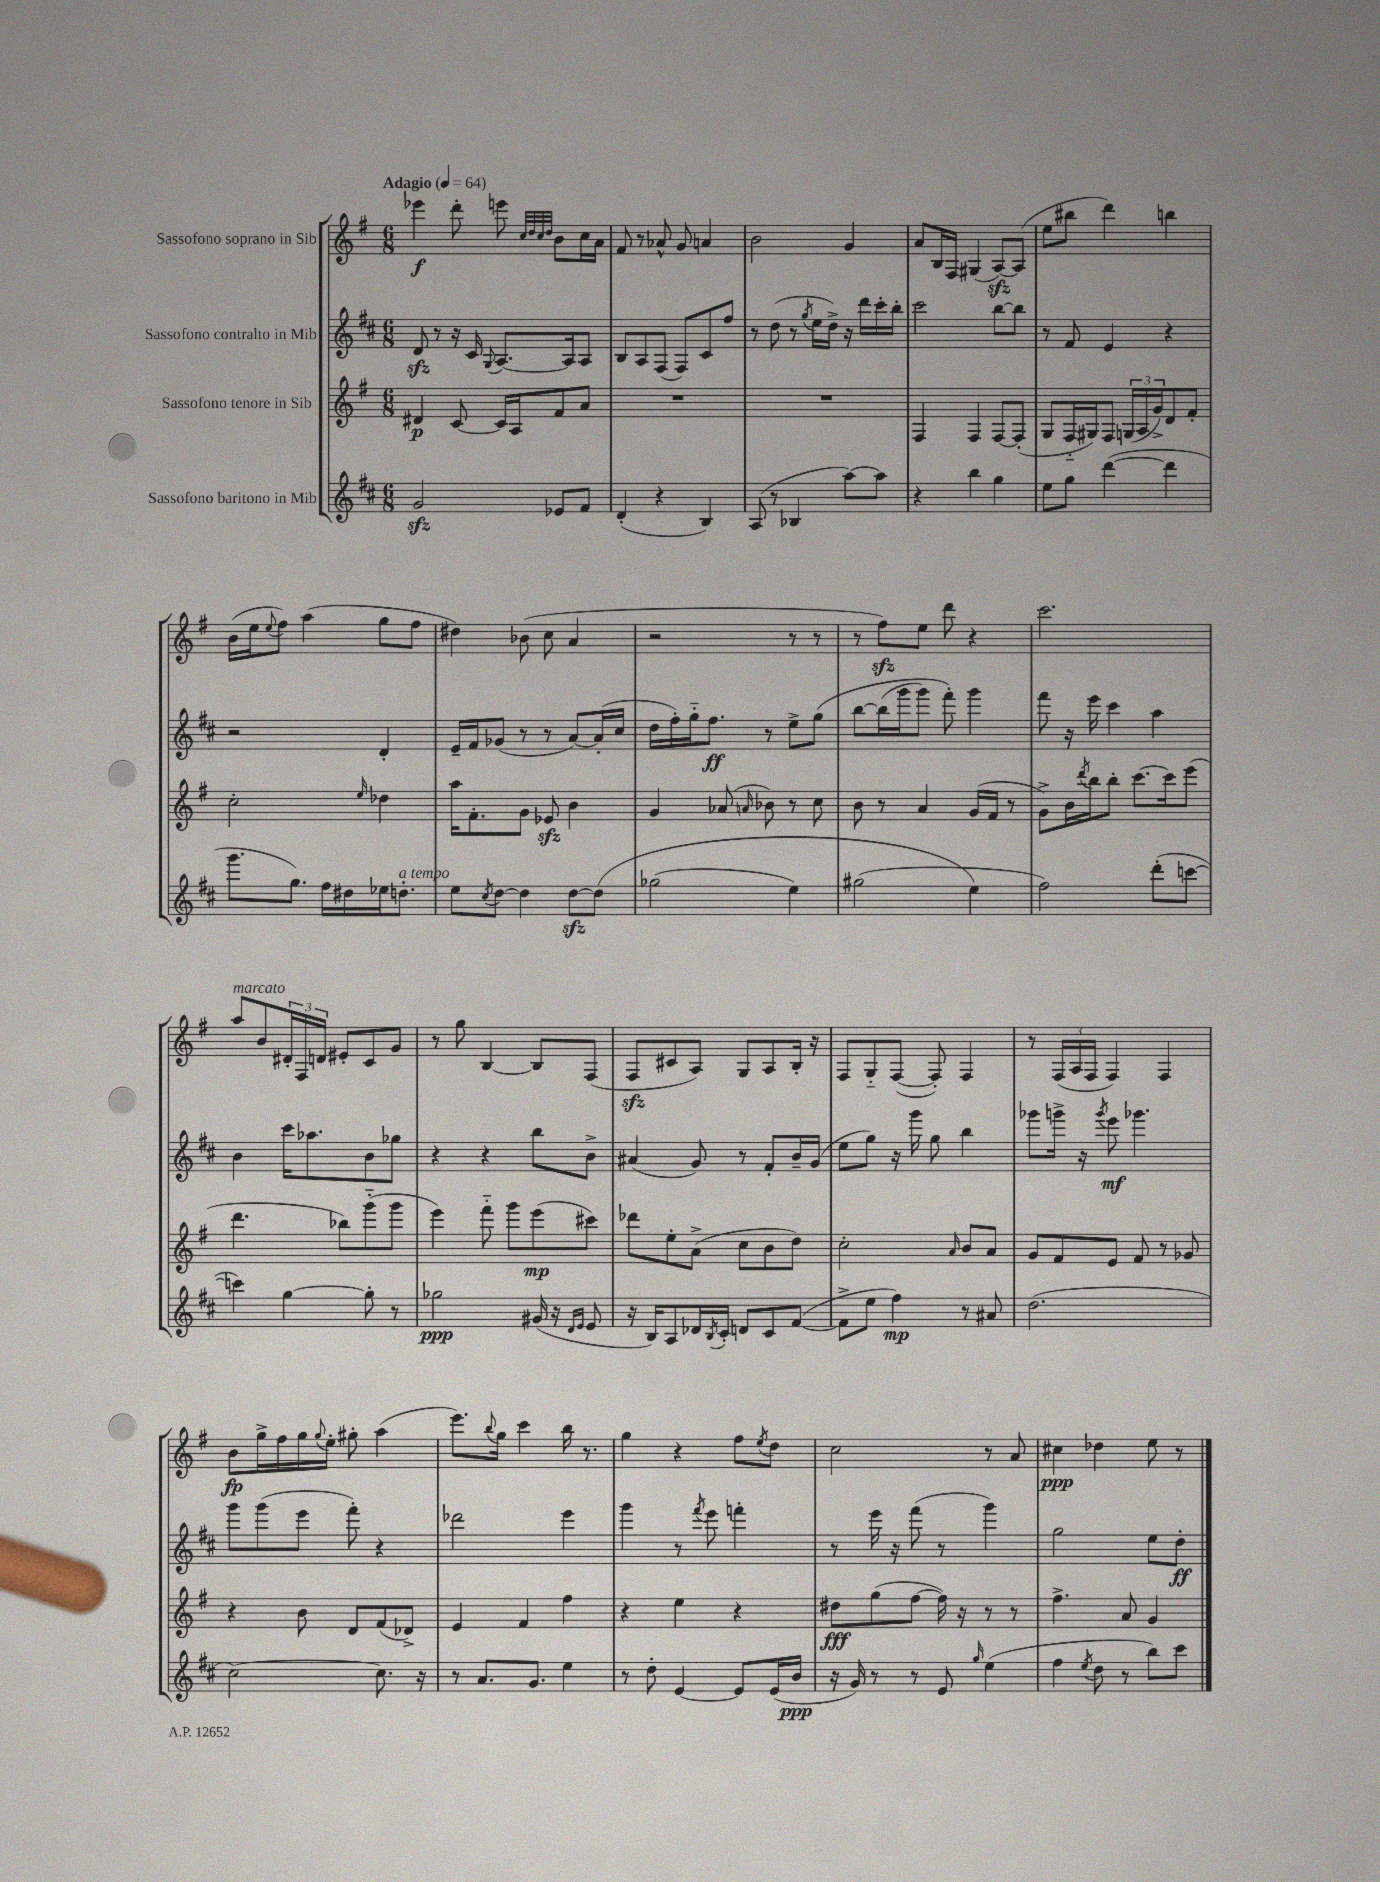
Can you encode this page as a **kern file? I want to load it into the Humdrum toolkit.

**kern	**dynam	**kern	**dynam	**kern	**dynam	**kern	**dynam
*part4	*part4	*part3	*part3	*part2	*part2	*part1	*part1
*staff4	*staff4	*staff3	*staff3	*staff2	*staff2	*staff1	*staff1
*I"Sassofono baritono in Mib	*	*I"Sassofono tenore in Sib	*	*I"Sassofono contralto in Mib	*	*I"Sassofono soprano in Sib	*
*clefG2	*	*clefG2	*	*clefG2	*	*clefG2	*
*k[f#c#]	*	*k[f#]	*	*k[f#c#]	*	*k[f#]	*
*M6/8	*	*M6/8	*	*M6/8	*	*M6/8	*
*MM64	*	*MM64	*	*MM64	*	*MM64	*
=1	=1	=1	=1	=1	=1	=1	=1
!	!	!	!	!	!	!LO:TX:a:B:t=Adagio	!
2gzz/	.	4d#X/	p	8dzz/	.	4eee-X\	f
.	.	.	.	8r	.	.	.
.	.	[8c/	.	16r	.	8ddd'\	.
.	.	.	.	16c#/	.	.	.
.	.	.	.	8qqG/	.	.	.
.	.	16c/LL]	.	[8.A/L	.	8eeen\	.
.	.	16A/J	.	.	.	.	.
.	.	.	.	.	.	32qqcc/LLL	.
.	.	.	.	.	.	32qqdd/	.
.	.	.	.	.	.	32qqcc/	.
.	.	.	.	.	.	32qqdd/JJJ	.
8e-X/L	.	8f#/	.	.	.	8b\L	.
.	.	.	.	16A/k]	.	.	.
8f#/J	.	8a/J	.	8A/J	.	16cc\L	.
.	.	.	.	.	.	16a\JJ	.
=2	=2	=2	=2	=2	=2	=2	=2
(4d'/	.	2.r	.	8B/L	.	8f#/	.
.	.	.	.	8A/	.	8r	.
4r	.	.	.	(8F#/J	.	8a-X^^/	.
.	.	.	.	8F#/L)	.	8g/	.
4B/)	.	.	.	8c#/	.	4an/	.
.	.	.	.	8ff#/J	.	.	.
=3	=3	=3	=3	=3	=3	=3	=3
(8A/	.	2.r	.	8r	.	2b\	.
8r	.	.	.	(8dd\	.	.	.
4B-X/	.	.	.	8r	.	.	.
.	.	.	.	8qgg/	.	.	.
.	.	.	.	16ee\LL	.	.	.
.	.	.	.	16dd^\JJ)	.	.	.
[8aa\L)	.	.	.	16r	.	4g/	.
.	.	.	.	16ddd\LL	.	.	.
8aa\J]	.	.	.	16ccc#'\	.	.	.
.	.	.	.	16bb'\JJ	.	.	.
=4	=4	=4	=4	=4	=4	=4	=4
4r	.	4F#/	.	2ccc#\	.	8a/L	.
.	.	.	.	.	.	16B/L	.
.	.	.	.	.	.	16F#/JJ	.
4bb\	.	4F#/	.	.	.	(4G#X/	.
4gg\	.	[8F#/L	.	[8bb\L	.	[8Azz/L)	.
.	.	(8F#'/J]	.	8bb\J]	.	(8A/J]	.
=5	=5	=5	=5	=5	=5	=5	=5
8ee\L	.	8G/L	.	8r	.	8ee\L	.
8gg\J	.	16F#/L	.	8f#/	.	8bb#X\J	.
.	.	16G#X/J)	.	.	.	.	.
([4ddd\	.	8F#/J	.	4e/	.	4ddd\)	.
.	.	(24Gn/LL	.	.	.	.	.
.	.	24A/	.	.	.	.	.
.	.	24g^/J)	.	.	.	.	.
4ddd\]	.	8d/	.	4r	.	4bbn\	.
.	.	8f#'/J	.	.	.	.	.
!!LO:LB:g=z
=6	=6	=6	=6	=6	=6	=6	=6
8.ggg\L	.	2cc'\	.	2r	.	(16b\LL	.
.	.	.	.	.	.	16ee\J	.
.	.	.	.	.	.	8qqee/	.
.	.	.	.	.	.	8ff#\J)	.
8.gg\J)	.	.	.	.	.	.	.
.	.	.	.	.	.	(4aa\	.
16ff#\LL	.	.	.	.	.	.	.
16dd#X\	.	.	.	.	.	.	.
.	.	16qqee/	.	.	.	.	.
16ee-X\J	.	4dd-X\	.	4d'/	.	8gg\L	.
!LO:TX:a:i:t=a tempo	!	!	!	!	!	!	!
8.ddn'\J	.	.	.	.	.	.	.
.	.	.	.	.	.	8ff#\J	.
=7	=7	=7	=7	=7	=7	=7	=7
8ee\L	.	16aa\KL	.	16e~/LL	.	4dd#X\)	.
.	.	8.f#'\	.	16f#/J	.	.	.
8qcc#/	.	.	.	.	.	.	.
[8dd\J	.	.	.	(8g-X/J	.	.	.
4dd\]	.	8g\J	.	8r	.	(8b-X\	.
.	.	8e-Xzz/	.	8r	.	8cc\	.
[8ddzz\L	.	4b\	.	[8a/L)	.	4a/	.
(8dd\J]	.	.	.	(16a'/L]	.	.	.
.	.	.	.	16cc#/JJ	.	.	.
=8	=8	=8	=8	=8	=8	=8	=8
(2gg-X\	.	4g/	.	16dd\LL	.	2r	.
.	.	.	.	16ff#'\)	.	.	.
.	.	.	.	16gg\J	.	.	.
.	.	.	.	8.ff#\J	ff	.	.
.	.	(8a-X/	.	.	.	.	.
.	.	16qqan/	.	.	.	.	.
.	.	8b-X\)	.	8r	.	.	.
4ee\)	.	8r	.	8ee^\L	.	8r	.
.	.	8cc\	.	(8gg\J	.	8r	.
=9	=9	=9	=9	=9	=9	=9	=9
(2gg#X\	.	8b\	.	[8bb\L	.	8r	.
.	.	8r	.	(16bb\L]	.	8ff#zz\L)	.
.	.	.	.	16ggg\J	.	.	.
.	.	4a/	.	8ggg\J)	.	8ee\J	.
.	.	.	.	8fff#'\)	.	8ddd\	.
4ee\)	.	(16g/LL	.	4ggg\	.	4r	.
.	.	16f#/JJ	.	.	.	.	.
.	.	8r	.	.	.	.	.
=10	=10	=10	=10	=10	=10	=10	=10
2ff#\)	.	8g^\L)	.	8fff#\	.	2.ccc\	.
.	.	16b\L	.	16r	.	.	.
.	.	8qddd/	.	.	.	.	.
.	.	16bb\J	.	16eee\	.	.	.
.	.	8bb'\J	.	4ccc#\	.	.	.
.	.	[8.ccc\L	.	.	.	.	.
(8ddd'\L	.	.	.	4aa\	.	.	.
.	.	16ccc\k]	.	.	.	.	.
[8cccn\J	.	(8eee\J	.	.	.	.	.
!!LO:LB:g=z
=11	=11	=11	=11	=11	=11	=11	=11
!	!	!	!	!	!	!LO:TX:a:i:t=marcato	!
4cccn\])	.	4.ddd\	.	4b\	.	8aa/L	.
.	.	.	.	.	.	8b/	.
[4gg\	.	.	.	16ccc#\KL	.	24d#X'/L	.
.	.	.	.	.	.	24F#/	.
.	.	.	.	8.aa-X\	.	.	.
.	.	.	.	.	.	24dn/JJ	.
.	.	8bb-X\L)	.	.	.	8e#X'/L	.
8gg'\]	.	(8ggg\	.	8b\	.	8c/	.
8r	.	8ggg\J	.	8gg-X\J	.	8g/J	.
=12	=12	=12	=12	=12	=12	=12	=12
2gg-X\	ppp	4eee\)	.	4r	.	8r	.
.	.	.	.	.	.	8gg\	.
.	.	8fff#\	.	4r	.	[4B/	.
.	.	8ggg\L	.	.	.	.	.
(16g#X/	.	(8eee\	mp	8bb\L	.	8B/L]	.
16r	.	.	.	.	.	.	.
16qqd/LL	.	.	.	.	.	.	.
16qqe/JJ	.	.	.	.	.	.	.
8e/	.	8ccc#X\J)	.	8b^\J	.	(8F#/J	.
=13	=13	=13	=13	=13	=13	=13	=13
16r	.	8ddd-X\L	.	(4a#X/	.	8F#zz/L	.
16B/KL)	.	.	.	.	.	.	.
8A/	.	8ee'\	.	.	.	8c#X/	.
16d-X/L	.	(8a^\J	.	8g/)	.	8A/J)	.
8qB/	.	.	.	.	.	.	.
16c#'/JJ	.	.	.	.	.	.	.
8dn/L	.	8cc\L	.	8r	.	8G/L	.
8c#/	.	8b\	.	8f#'/L	.	8A/	.
([8f#/J	.	8dd\J)	.	16b~/L	.	16B'/Jk	.
.	.	.	.	(16g/JJ	.	16r	.
=14	=14	=14	=14	=14	=14	=14	=14
8f#^\L]	.	2cc'\	.	8ee\L	.	8F#/L	.
8ee\J	.	.	.	8gg\J)	.	8G/	.
4ff#\)	mp	.	.	16r	.	([8F#/J	.
.	.	.	.	16ggg\	.	.	.
.	.	.	.	8gg\	.	8F#'/])	.
.	.	16qqa/	.	.	.	.	.
8r	.	8b/L	.	4bb\	.	4F#/	.
8a#X/	.	8a/J	.	.	.	.	.
=15	=15	=15	=15	=15	=15	=15	=15
(2.dd\	.	8g/L	.	8ggg-X\L	.	8r	.
.	.	8f#/	.	16gggn^\Jk	.	(24F#/LL	.
.	.	.	.	.	.	24A/	.
.	.	.	.	16r	.	.	.
.	.	.	.	.	.	24F#/JJ	.
.	.	.	.	8qggg/	.	.	.
.	.	8e/J	.	8eee\	mf	4F#/)	.
.	.	8f#/	.	4.ggg-X\	.	.	.
.	.	8r	.	.	.	4F#/	.
.	.	8g-X/	.	.	.	.	.
!!LO:LB:g=z
=16	=16	=16	=16	=16	=16	=16	=16
[2cc#\)	.	4r	.	8ggg\L	.	8b\L	fp
.	.	.	.	(8ggg\	.	16gg^\L	.
.	.	.	.	.	.	16ff#\	.
.	.	8b\	.	8eee\J	.	16gg\	.
.	.	.	.	.	.	8qqgg/	.
.	.	.	.	.	.	16ee'\JJ	.
.	.	8d/L	.	8fff#'\)	.	8gg#X'\	.
8.cc#\]	.	(8f#/	.	4r	.	(4aa\	.
.	.	8d-X^/J)	.	.	.	.	.
16r	.	.	.	.	.	.	.
=17	=17	=17	=17	=17	=17	=17	=17
8r	.	4e/	.	2ddd-X\	.	8.eee\L)	.
8.a/L	.	.	.	.	.	.	.
.	.	.	.	.	.	8qqbb/	.
.	.	.	.	.	.	16gg\Jk	.
.	.	4f#/	.	.	.	4ccc\	.
8.g/J	.	.	.	.	.	.	.
4ee\	.	4ff#\	.	4eee\	.	16bb\	.
.	.	.	.	.	.	8.r	.
=18	=18	=18	=18	=18	=18	=18	=18
8r	.	4r	.	4ggg\	.	4gg\	.
8dd'\	.	.	.	.	.	.	.
[4e/	.	4ee\	.	8r	.	4r	.
.	.	.	.	8qfff#/	.	.	.
.	.	.	.	8eee\	.	.	.
8e/L]	.	4r	.	4fffn'\	.	8ff#\L	.
.	.	.	.	.	.	8qee/	.
(16e/L	.	.	.	.	.	8dd\J	.
16b/JJ	ppp	.	.	.	.	.	.
=19	=19	=19	=19	=19	=19	=19	=19
16r	.	8dd#X\L	fff	8r	.	2cc\	.
16g/)	.	.	.	.	.	.	.
8r	.	(8gg\	.	16eee\	.	.	.
.	.	.	.	16r	.	.	.
8r	.	[8ff#\J	.	(8fff#\	.	.	.
8e/	.	16ff#\])	.	8r	.	.	.
.	.	16r	.	.	.	.	.
16qqgg/	.	.	.	.	.	.	.
(4ee\	.	8r	.	4ggg\)	.	8r	.
.	.	8r	.	.	.	8a/	.
=20	=20	=20	=20	=20	=20	=20	=20
4ff#\	.	4.ff#^\	.	2gg\	.	4cc#X\	ppp
8qee/	.	.	.	.	.	.	.
8dd\	.	.	.	.	.	4dd-X\	.
8r	.	8a/	.	.	.	.	.
8bb\L)	.	4g/	.	8ee\L	.	8ee\	.
8ccc#\J	.	.	.	8dd'\J	ff	8r	.
==	==	==	==	==	==	==	==
*-	*-	*-	*-	*-	*-	*-	*-
